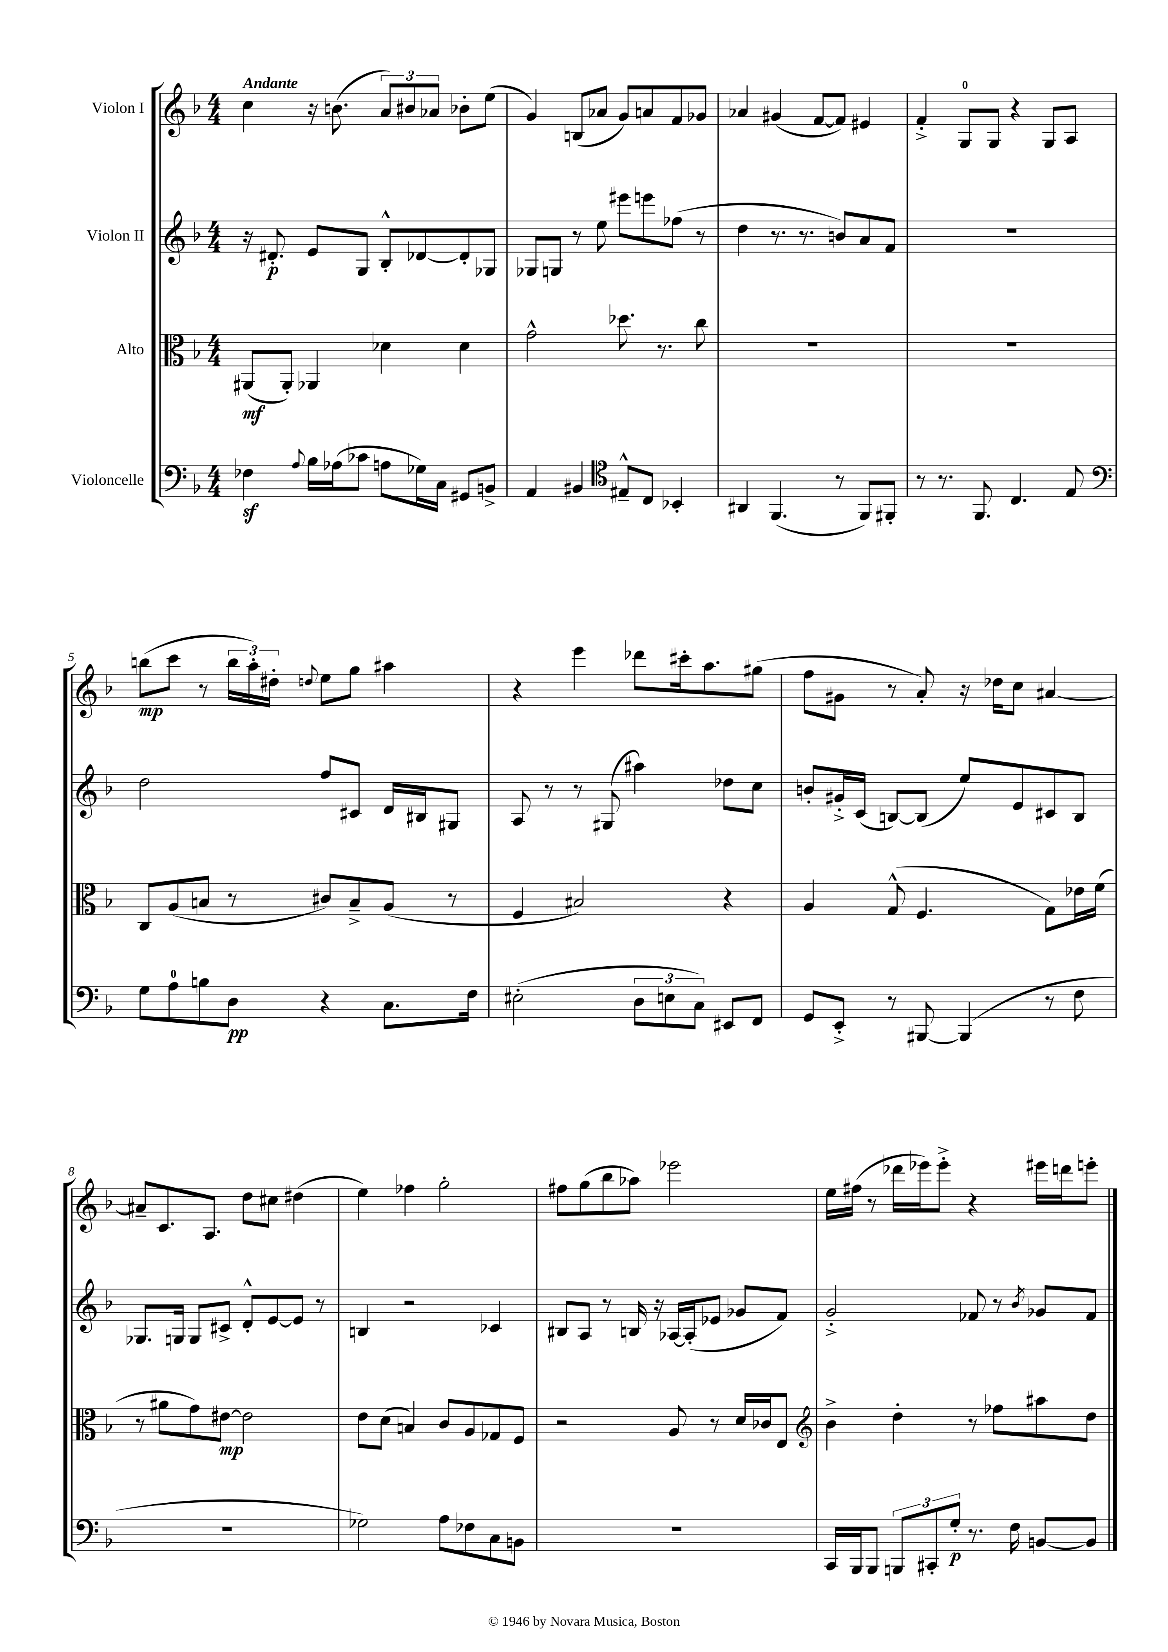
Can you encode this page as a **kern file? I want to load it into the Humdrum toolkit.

**kern	**dynam	**kern	**dynam	**kern	**dynam	**kern	**dynam
*part4	*part4	*part3	*part3	*part2	*part2	*part1	*part1
*staff4	*staff4	*staff3	*staff3	*staff2	*staff2	*staff1	*staff1
*I"Violoncelle	*	*I"Alto	*	*I"Violon II	*	*I"Violon I	*
*clefF4	*	*clefC3	*	*clefG2	*	*clefG2	*
*k[b-]	*	*k[b-]	*	*k[b-]	*	*k[b-]	*
*M4/4	*	*M4/4	*	*M4/4	*	*M4/4	*
=1	=1	=1	=1	=1	=1	=1	=1
!	!	!	!	!	!	!LO:TX:a:B:t=Andante	!
4F-Xz\	.	(8AA#X/L	mf	16r	.	4cc\	.
.	.	.	.	8.d#X'/	p	.	.
.	.	8AA#'/J)	.	.	.	.	.
8qqA/	.	.	.	.	.	.	.
16B-\LL	.	4AA-X/	.	8e/L	.	16r	.
(16A-X\J	.	.	.	.	.	(8.bn\	.
8c-X\J	.	.	.	8G/J	.	.	.
8An\L	.	4d-X\	.	8B-'^^/L	.	12a/L)	.
.	.	.	.	.	.	12b#X/	.
16G-X\L)	.	.	.	[8d-X/	.	.	.
.	.	.	.	.	.	12a-X/J	.
16C\JJ	.	.	.	.	.	.	.
8GG#X/L	.	4d-\	.	8d-'/]	.	8b-X'\L	.
8BBn^/J	.	.	.	8G-X/J	.	(8ee\J	.
=2	=2	=2	=2	=2	=2	=2	=2
4AA/	.	2g^^\	.	8G-X/L	.	4g/)	.
.	.	.	.	8Gn/J	.	.	.
4BB#X/	.	.	.	8r	.	(8Bn/L	.
.	.	.	.	8ee\	.	8a-X/J	.
*clefC4	*	*	*	*	*	*	*
8E#X~^^/L	.	8.dd-X\	.	8eee#X\L	.	8g/L)	.
8C/J	.	.	.	8eeen\	.	8an/	.
.	.	8.r	.	.	.	.	.
4BB-X'/	.	.	.	(8ff-X\J	.	8f/	.
.	.	8cc\	.	8r	.	8g-X/J	.
=3	=3	=3	=3	=3	=3	=3	=3
4AA#X/	.	1r	.	4dd\	.	4a-X/	.
(4.FF/	.	.	.	8.r	.	(4g#X/	.
.	.	.	.	8.r	.	.	.
.	.	.	.	.	.	[8f/L	.
8r	.	.	.	8bn/L)	.	8f/J])	.
8FF/L)	.	.	.	8a/	.	4e#X/	.
8FF#X'/J	.	.	.	8f/J	.	.	.
=4	=4	=4	=4	=4	=4	=4	=4
8r	.	1r	.	1r	.	4f'^/	.
8.r	.	.	.	.	.	.	.
.	.	.	.	.	.	8G/L	.
8.FF/	.	.	.	.	.	.	.
.	.	.	.	.	.	8G/J	.
4.C/	.	.	.	.	.	4r	.
.	.	.	.	.	.	8G/L	.
8E/	.	.	.	.	.	8A/J	.
!!LO:LB:g=z
=5	=5	=5	=5	=5	=5	=5	=5
*clefF4	*	*	*	*	*	*	*
8G\L	.	8C/L	.	2dd\	.	(8bbn\L	mp
8A\	.	(8A/	.	.	.	8ccc\J	.
8Bn\	.	8Bn/J	.	.	.	8r	.
8D\J	pp	8r	.	.	.	24bb\LL	.
.	.	.	.	.	.	24aa'\)	.
.	.	.	.	.	.	24dd#X'\JJ	.
.	.	.	.	.	.	8qqddn/	.
4r	.	8c#X/L)	.	8ff/L	.	8ee\L	.
.	.	8B~^/	.	8c#X/J	.	8gg\J	.
8.C\L	.	(8A/J	.	16d/LL	.	4aa#X\	.
.	.	.	.	16B#X/J	.	.	.
.	.	8r	.	8G#X/J	.	.	.
16F\Jk	.	.	.	.	.	.	.
=6	=6	=6	=6	=6	=6	=6	=6
(2E#X'\	.	4F/	.	8A/	.	4r	.
.	.	.	.	8r	.	.	.
.	.	2B#X/)	.	8r	.	4eee\	.
.	.	.	.	(8G#X/	.	.	.
12D\L	.	.	.	4aa#X\)	.	8ddd-X\L	.
12En\	.	.	.	.	.	.	.
.	.	.	.	.	.	16ccc#X'\k	.
12C\J)	.	.	.	.	.	.	.
.	.	.	.	.	.	8.aa\	.
8EE#X/L	.	4r	.	8dd-X\L	.	.	.
8FF/J	.	.	.	8cc\J	.	(8gg#X\J	.
=7	=7	=7	=7	=7	=7	=7	=7
8GG/L	.	4A/	.	8bn'/L	.	8ff\L	.
8EE'^/J	.	.	.	16g#X'^/L	.	8g#X\J	.
.	.	.	.	(16c/JJ	.	.	.
8r	.	(8G^^/	.	[8Bn/L)	.	8r	.
[8BBB#X/	.	4.F/	.	(8B/J]	.	8a'/)	.
(4BBB#/]	.	.	.	8ee/L)	.	16r	.
.	.	.	.	.	.	16dd-X\KL	.
.	.	.	.	8e/	.	8cc\J	.
8r	.	8G\L)	.	8c#X/	.	[4a#X/	.
8F\	.	16e-X\L	.	8B/J	.	.	.
.	.	(16f\JJ	.	.	.	.	.
!!LO:LB:g=z
=8	=8	=8	=8	=8	=8	=8	=8
1r	.	8r	.	8.G-X/L	.	8a#X~/L]	.
.	.	8a#X\L	.	.	.	8.c/	.
.	.	.	.	16Gn/Jk	.	.	.
.	.	8g\)	.	8G/L	.	.	.
.	.	.	.	.	.	8.A/J	.
.	.	[8e#X\J	mp	8c#X^/J	.	.	.
.	.	2e#\]	.	8d'^^/L	.	8dd\L	.
.	.	.	.	[8e/	.	8cc#X\J	.
.	.	.	.	8e/J]	.	(4dd#X\	.
.	.	.	.	8r	.	.	.
=9	=9	=9	=9	=9	=9	=9	=9
2G-X\)	.	8e\L	.	4Bn/	.	4ee\)	.
.	.	(8d\J	.	.	.	.	.
.	.	4Bn/)	.	2r	.	4ff-X\	.
8A\L	.	8c/L	.	.	.	2gg'\	.
8F-X\	.	8A/	.	.	.	.	.
8C\	.	8G-X/	.	4c-X/	.	.	.
8BBn\J	.	8F/J	.	.	.	.	.
=10	=10	=10	=10	=10	=10	=10	=10
1r	.	2r	.	8B#X/L	.	8ff#X\L	.
.	.	.	.	8A/J	.	(8gg\	.
.	.	.	.	8r	.	8bb-\	.
.	.	.	.	16Bn/	.	8aa-X\J)	.
.	.	.	.	16r	.	.	.
.	.	8A/	.	[16A-X/LL	.	2eee-X\	.
.	.	.	.	(16A-'/J]	.	.	.
.	.	8r	.	8e-X/J	.	.	.
.	.	16d/LL	.	8g-X/L	.	.	.
.	.	16c-X/J	.	.	.	.	.
.	.	8E/J	.	8f/J)	.	.	.
=11	=11	=11	=11	=11	=11	=11	=11
*	*	*clefG2	*	*	*	*	*
16CC/LL	.	4b-^\	.	2g'^/	.	16ee\LL	.
16BBB-/J	.	.	.	.	.	(16ff#X\JJ	.
8BBB-/J	.	.	.	.	.	8r	.
12BBBn/L	.	4dd'\	.	.	.	16ddd-X\LL	.
.	.	.	.	.	.	16eee-X\J)	.
12CC#X'/	.	.	.	.	.	.	.
.	.	.	.	.	.	8eee-'^\J	.
12G'/J	p	.	.	.	.	.	.
8.r	.	8r	.	8f-X/	.	4r	.
.	.	8ff-X\L	.	8r	.	.	.
16F\	.	.	.	.	.	.	.
.	.	.	.	8qb-/	.	.	.
[8BBn/L	.	8aa#X\	.	8g-X/L	.	16eee#X\LL	.
.	.	.	.	.	.	16dddn\J	.
8BB/J]	.	8dd\J	.	8f-/J	.	8eeen'\J	.
==	==	==	==	==	==	==	==
*-	*-	*-	*-	*-	*-	*-	*-
